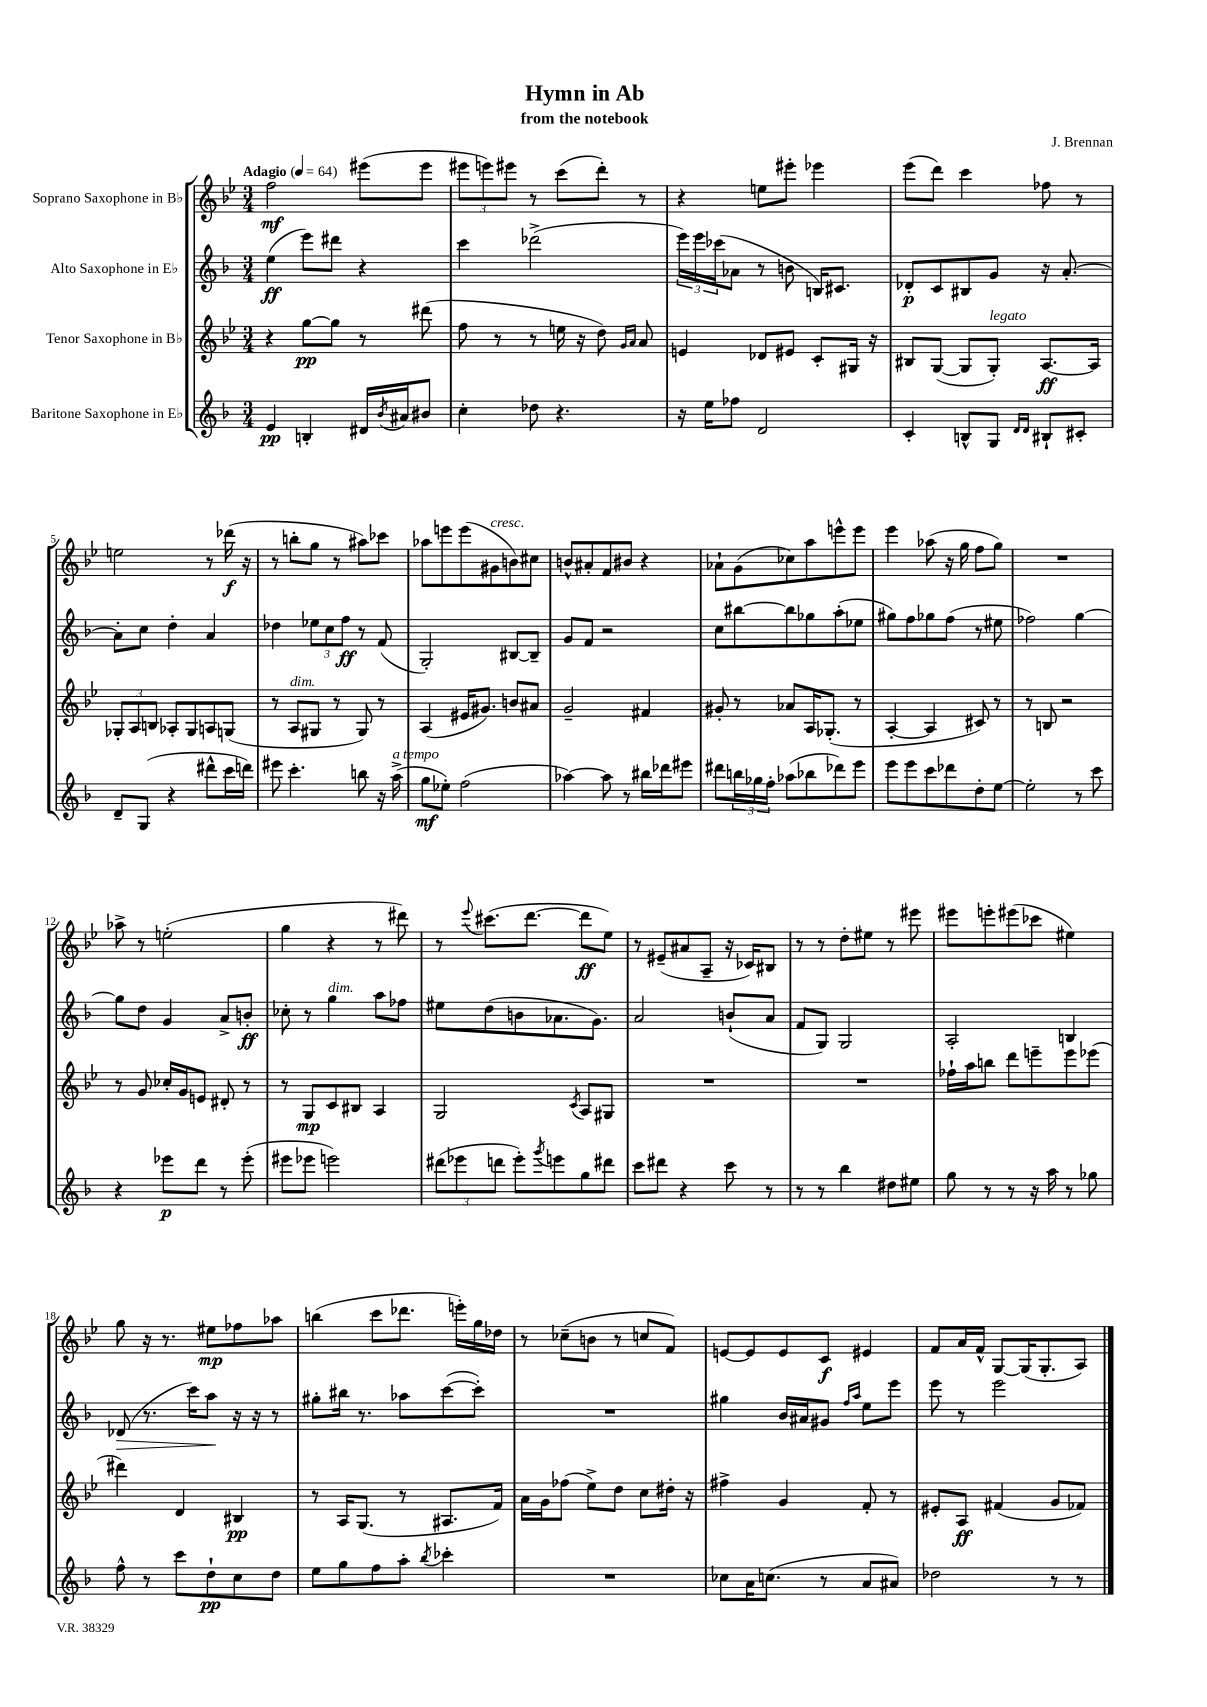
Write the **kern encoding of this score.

**kern	**dynam	**kern	**dynam	**kern	**dynam	**kern	**dynam
*part4	*part4	*part3	*part3	*part2	*part2	*part1	*part1
*staff4	*staff4	*staff3	*staff3	*staff2	*staff2	*staff1	*staff1
*I"Baritone Saxophone in E♭	*	*I"Tenor Saxophone in B♭	*	*I"Alto Saxophone in E♭	*	*I"Soprano Saxophone in B♭	*
*clefG2	*	*clefG2	*	*clefG2	*	*clefG2	*
*k[b-]	*	*k[b-e-]	*	*k[b-]	*	*k[b-e-]	*
*M3/4	*	*M3/4	*	*M3/4	*	*M3/4	*
*MM64	*	*MM64	*	*MM64	*	*MM64	*
=1	=1	=1	=1	=1	=1	=1	=1
!	!	!	!	!	!	!LO:TX:a:B:t=Adagio	!
4e/	pp	4r	.	(4ee\	ff	2ff\	mf
4Bn'/	.	[8gg\L	pp	8eee\L)	.	.	.
.	.	8gg\J]	.	8ddd#X\J	.	.	.
16d#X/LL	.	8r	.	4r	.	(8eee#X\L	.
8qb-/	.	.	.	.	.	.	.
16a#X/J	.	.	.	.	.	.	.
8b#X/J	.	(8ddd#X\	.	.	.	8eee#\J	.
=2	=2	=2	=2	=2	=2	=2	=2
4cc'\	.	8ff\	.	4ccc\	.	12eee#X\L	.
.	.	.	.	.	.	12eeen\)	.
.	.	8r	.	.	.	.	.
.	.	.	.	.	.	12eee#X\J	.
8dd-X\	.	8r	.	(2ddd-X^\	.	8r	.
4.r	.	16een\	.	.	.	(8ccc\L	.
.	.	16r	.	.	.	.	.
.	.	8dd\)	.	.	.	8ddd'\J)	.
.	.	16qqg/LL	.	.	.	.	.
.	.	16qqa/JJ	.	.	.	.	.
.	.	8a/	.	.	.	8r	.
=3	=3	=3	=3	=3	=3	=3	=3
16r	.	4en/	.	24eee\LL)	.	4r	.
.	.	.	.	24eee\	.	.	.
16ee\KL	.	.	.	.	.	.	.
.	.	.	.	(24ccc-X\J	.	.	.
8ff-X\J	.	.	.	8a-X\J	.	.	.
2d/	.	8d-X/L	.	8r	.	8een\L	.
.	.	8e#X/J	.	8bn\	.	8eee#X'\J	.
.	.	8c'/L	.	16Bn/KL)	.	4eee-X\	.
.	.	.	.	8.c#X/J	.	.	.
.	.	16G#X/Jk	.	.	.	.	.
.	.	16r	.	.	.	.	.
=4	=4	=4	=4	=4	=4	=4	=4
4c'/	.	8B#X/L	.	8d-X'/L	p	(8eee-\L	.
.	.	([8G/J	.	8c/	.	8ddd\J)	.
8Bn^^/L	.	8G/L]	.	8B#X/	.	4ccc\	.
!	!	!LO:TX:a:i:t=legato	!	!	!	!	!
8G/J	.	8G'/J)	.	8g/J	.	.	.
16qqd/LL	.	.	.	.	.	.	.
16qqd/JJ	.	.	.	.	.	.	.
8B#X`/L	.	[8.A/L	ff	16r	.	8ff-X\	.
.	.	.	.	[8.a'/	.	.	.
8c#X'/J	.	.	.	.	.	8r	.
.	.	16A/Jk]	.	.	.	.	.
!!LO:LB:g=z
=5	=5	=5	=5	=5	=5	=5	=5
8d~/L	.	12G-X'/L	.	8a'\L]	.	2een\	.
.	.	12A/	.	.	.	.	.
(8G/J	.	.	.	8cc\J	.	.	.
.	.	12Bn/J	.	.	.	.	.
4r	.	8A-X'/L	.	4dd'\	.	.	.
.	.	8G-/	.	.	.	.	.
8ddd#X^^\L	.	8An/	.	4a/	.	8r	.
16ccc\L	.	(8Gn/J	.	.	.	(16ddd-X\	f
16dddn\JJ)	.	.	.	.	.	16r	.
=6	=6	=6	=6	=6	=6	=6	=6
8eee#X\	.	8r	.	4dd-X\	.	8r	.
!	!	!LO:TX:a:i:t=dim.	!	!	!	!	!
4.ccc'\	.	8A/L	.	.	.	8bbn'\L	.
.	.	8G#X/J	.	12ee-X\L	.	8gg\J	.
.	.	.	.	12cc\	.	.	.
.	.	8r	.	.	.	8r	.
.	.	.	.	12ff\J	ff	.	.
8bbn\	.	8G#/)	.	8r	.	8aa#X\L)	.
16r	.	8r	.	(8f/	.	8ccc-X\J	.
!LO:TX:a:i:t=a tempo	!	!	!	!	!	!	!
(16aa^\	.	.	.	.	.	.	.
=7	=7	=7	=7	=7	=7	=7	=7
8gg\L	mf	(4A/	.	2G'/)	.	8aa-X\L	.
8ee-X'\J)	.	.	.	.	.	8eeen\	.
(2ff\	.	16e#X/KL	.	.	.	(8eee\	.
.	.	8.g#X/J)	.	.	.	.	.
!	!	!	!	!	!	!LO:TX:a:i:t=cresc.	!
.	.	.	.	.	.	8g#X\	.
.	.	8bn/L	.	[8B#X/L	.	8bn\)	.
.	.	8a#X/J	.	8B#~/J]	.	8cc#X\J	.
=8	=8	=8	=8	=8	=8	=8	=8
[4aa-X\)	.	2g~/	.	8g/L	.	8bn^^/L	.
.	.	.	.	8f/J	.	8a#X'/	.
8aa-\]	.	.	.	2r	.	8f/	.
8r	.	.	.	.	.	8b#X/J	.
16bb#X\LL	.	4f#X/	.	.	.	4r	.
16ddd-X\J	.	.	.	.	.	.	.
8eee#X\J	.	.	.	.	.	.	.
=9	=9	=9	=9	=9	=9	=9	=9
8ddd#X\L	.	8g#X'/	.	8cc\L	.	8a-X`\L	.
24bbn\L	.	8r	.	[8bb#X\	.	(8g\	.
24gg-X\	.	.	.	.	.	.	.
24ff'\JJ	.	.	.	.	.	.	.
(8aa-X\L	.	8a-X/L	.	8bb#\]	.	8cc-X\)	.
8bb-X\	.	16A/K	.	8gg-X\	.	8aa\	.
.	.	(8.G-X'/J	.	.	.	.	.
8ddd-X\)	.	.	.	(8aa'\	.	8eeen^^\	.
8eee\J	.	8r	.	8ee-X\J	.	8eee\J	.
=10	=10	=10	=10	=10	=10	=10	=10
8eee\L	.	[4A'/	.	8gg#X\L)	.	4eee-\	.
8eee\	.	.	.	8ff\	.	.	.
8ccc\	.	4A/]	.	8gg-X\	.	(8aa-X\	.
8ddd-X\	.	.	.	(8ff\J	.	16r	.
.	.	.	.	.	.	16gg\	.
8dd'\	.	8c#X/)	.	8r	.	8ff\L	.
[8ee\J	.	8r	.	8ee#X\	.	8gg\J)	.
=11	=11	=11	=11	=11	=11	=11	=11
2ee'\]	.	8r	.	2ff-X\)	.	2.r	.
.	.	8Bn/	.	.	.	.	.
.	.	2r	.	.	.	.	.
8r	.	.	.	[4gg\	.	.	.
8ccc\	.	.	.	.	.	.	.
!!LO:LB:g=z
=12	=12	=12	=12	=12	=12	=12	=12
4r	.	8r	.	8gg\L]	.	8aa-X^\	.
.	.	8g/	.	8dd\J	.	8r	.
8eee-X\L	p	16cc-X'/LL	.	4g/	.	(2een'\	.
.	.	16g/J	.	.	.	.	.
8ddd\J	.	8en/J	.	.	.	.	.
8r	.	8d#X'/	.	8a^/L	.	.	.
(8eee-'\	.	8r	.	8bn'/J	ff	.	.
=13	=13	=13	=13	=13	=13	=13	=13
8eee#X\L	.	8r	.	8cc-X'\	.	4gg\	.
8eee-X\J	.	8G/L	mp	8r	.	.	.
!	!	!	!	!LO:TX:a:i:t=dim.	!	!	!
2eeen\)	.	8c/	.	4gg\	.	4r	.
.	.	8B#X/J	.	.	.	.	.
.	.	4A/	.	8aa\L	.	8r	.
.	.	.	.	8ff-X\J	.	8ddd#X\)	.
=14	=14	=14	=14	=14	=14	=14	=14
(12ddd#X\L	.	2G/	.	8ee#X\L	.	8r	.
12eee-X\	.	.	.	.	.	.	.
.	.	.	.	.	.	8qqeee-/	.
.	.	.	.	(8dd\	.	(8.ccc#X\L	.
12dddn\J	.	.	.	.	.	.	.
8eee-'\L)	.	.	.	8bn\	.	.	.
.	.	.	.	.	.	[8.ddd\J	.
8qggg/	.	.	.	.	.	.	.
8eeen\	.	.	.	8.a-X\	.	.	.
.	.	8qc/	.	.	.	.	.
8gg\	.	8A/L	.	.	.	8ddd\L]	ff
.	.	.	.	8.g\J)	.	.	.
8ddd#X\J	.	8G#X/J	.	.	.	8ee-\J)	.
=15	=15	=15	=15	=15	=15	=15	=15
8ccc\L	.	2.r	.	2a/	.	8r	.
8ddd#X\J	.	.	.	.	.	(8e#X~/L	.
4r	.	.	.	.	.	8a#X/	.
.	.	.	.	.	.	8A~/J	.
8ccc\	.	.	.	(8bn`/L	.	16r	.
.	.	.	.	.	.	16c-X/KL)	.
8r	.	.	.	8a/J	.	8B#X/J	.
=16	=16	=16	=16	=16	=16	=16	=16
8r	.	2.r	.	8f/L	.	8r	.
8r	.	.	.	8G/J)	.	8r	.
4bb-\	.	.	.	2G/	.	8dd'\L	.
.	.	.	.	.	.	8ee#X\J	.
8dd#X\L	.	.	.	.	.	8r	.
8ee#X\J	.	.	.	.	.	8eee#X\	.
=17	=17	=17	=17	=17	=17	=17	=17
8gg\	.	16ff-X`\LL	.	2A'/	.	8eee#X\L	.
.	.	16aa\J	.	.	.	.	.
8r	.	8bbn\J	.	.	.	8eeen'\	.
8r	.	8ddd\L	.	.	.	(8eee#X\	.
16r	.	8eeen~\	.	.	.	8ccc-X\J	.
16aa\	.	.	.	.	.	.	.
8r	.	8eee\	.	4Bn/	.	4ee#X\)	.
8gg-X\	.	(8eee-X\J	.	.	.	.	.
!!LO:LB:g=z
=18	=18	=18	=18	=18	=18	=18	=18
!	!	!	!	!	!LO:HP:b	!	!
8ff^^\	.	4ddd#X\)	.	(8d-X/	>	8gg\	.
8r	.	.	.	8.r	.	16r	.
.	.	.	.	.	.	8.r	.
8ccc\L	.	4d/	.	.	.	.	.
.	.	.	.	16ccc\KL)	.	.	.
8dd`\	pp	.	.	8aa\J	.	8ee#X\L	mp
8cc\	.	4B#X/	pp	16r	]	8ff-X\	.
.	.	.	.	16r	.	.	.
8dd\J	.	.	.	8r	.	8aa-X\J	.
=19	=19	=19	=19	=19	=19	=19	=19
8ee\L	.	8r	.	8gg#X'\L	.	(4bbn\	.
8gg\	.	16A/KL	.	16bb#X\Jk	.	.	.
.	.	(8.G/J	.	8.r	.	.	.
8ff\	.	.	.	.	.	8ccc\L	.
8aa'\J	.	8r	.	8aa-X\L	.	8.ddd-X\J	.
8qbb-/	.	.	.	.	.	.	.
4ccc-X'\	.	8.A#X/L	.	([8ccc\	.	.	.
.	.	.	.	.	.	16eeen'\LL)	.
.	.	.	.	8ccc'\J])	.	16gg\	.
.	.	16f/Jk)	.	.	.	16dd-X\JJ	.
=20	=20	=20	=20	=20	=20	=20	=20
2.r	.	16a\LL	.	2.r	.	8r	.
.	.	16g\J	.	.	.	.	.
.	.	(8ff-X\J	.	.	.	(8cc-X~\L	.
.	.	8ee-^\L)	.	.	.	8bn\J	.
.	.	8dd\J	.	.	.	8r	.
.	.	8cc\L	.	.	.	8ccn/L	.
.	.	16dd#X'\Jk	.	.	.	8f/J)	.
.	.	16r	.	.	.	.	.
=21	=21	=21	=21	=21	=21	=21	=21
8cc-X\L	.	4ff#X^\	.	4gg#X\	.	[8en/L	.
16a\K	.	.	.	.	.	8e/]	.
(8.ccn\J	.	.	.	.	.	.	.
.	.	4g/	.	16b-/LL	.	8e/	.
.	.	.	.	16a#X/J	.	.	.
8r	.	.	.	8g#X/J	.	8c/J	f
.	.	.	.	16qqff/LL	.	.	.
.	.	.	.	16qqaa/JJ	.	.	.
8a/L	.	8f'/	.	8ee\L	.	4e#X/	.
8a#X/J)	.	8r	.	8eee\J	.	.	.
=22	=22	=22	=22	=22	=22	=22	=22
2dd-X\	.	8e#X'/L	.	8eee\	.	8f/L	.
.	.	8A/J	ff	8r	.	16a/L	.
.	.	.	.	.	.	16f^^/JJ	.
.	.	(4f#X/	.	2eee\	.	[8G/L	.
.	.	.	.	.	.	(16G/K]	.
.	.	.	.	.	.	8.G'/	.
8r	.	8g/L	.	.	.	.	.
8r	.	8f-X/J)	.	.	.	8A/J)	.
==	==	==	==	==	==	==	==
*-	*-	*-	*-	*-	*-	*-	*-
